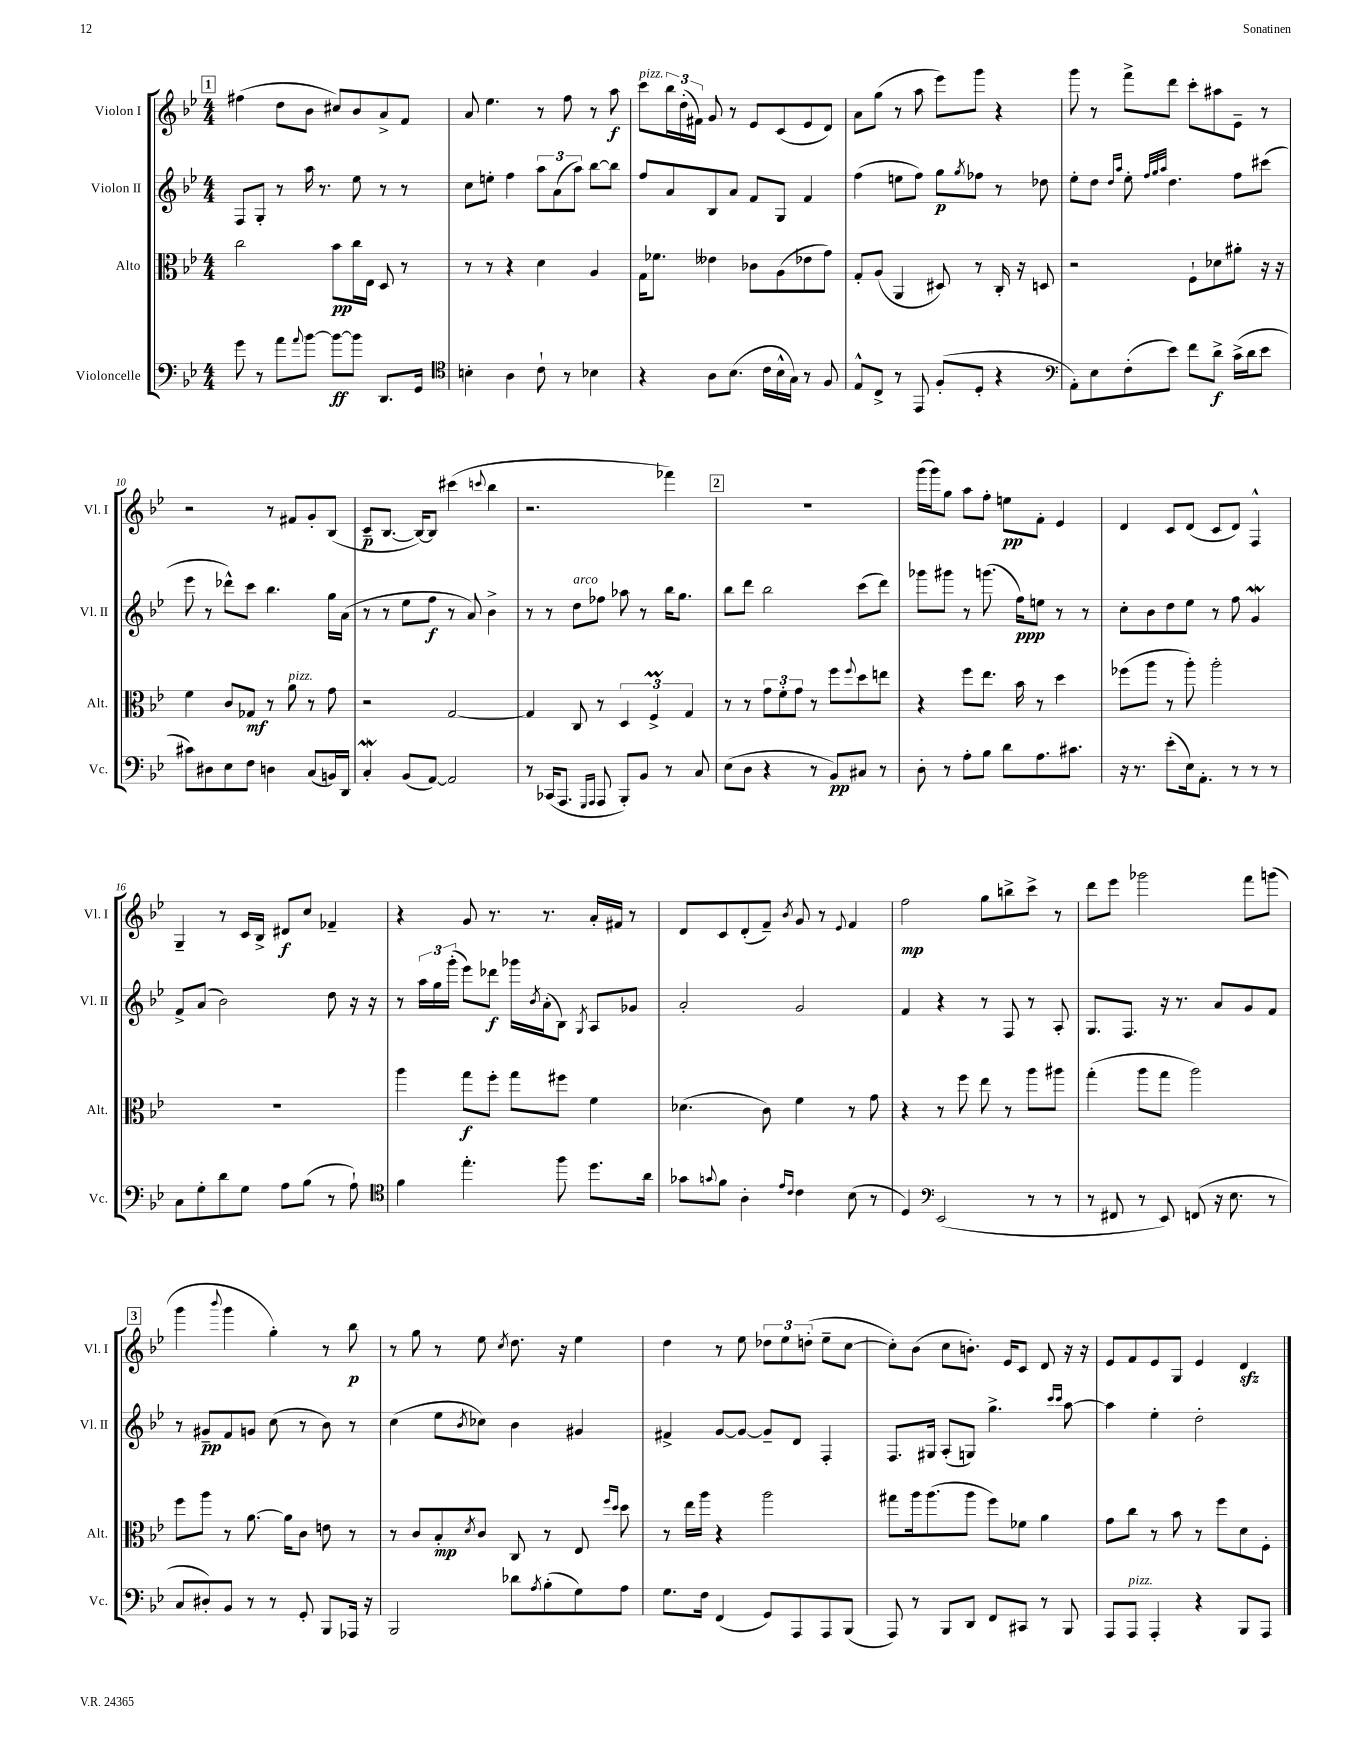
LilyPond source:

<<
\new StaffGroup <<
\new Staff = "s0" \with { instrumentName = "Violon I" shortInstrumentName = "Vl. I" } {
    \clef treble \key bes \major \numericTimeSignature \time 4/4
    \mark \markup { \box "1" } fis''4( d''8 bes'8 cis''8) bes'8 a'8-> f'8 |
    a'8 ees''4. r8 f''8 r8 a''8\f |
    c'''8^\markup { \italic "pizz." } \tuplet 3/2 { bes''16 d''16-.( fis'16) } g'8 r8 ees'8 c'8( ees'8 d'8) |
    a'8 g''8( r8 a''8 ees'''8) g'''8 r4 |
    g'''8 r8 f'''8-> d'''8 c'''8-. ais''8 ees'8-- r8 |
    r2 r8 fis'8 g'8-. bes8( |
    c'8--\p bes8.~ bes16~) bes8 cis'''4( \appoggiatura { c'''8 } bes''4 |
    r2. fes'''4) |
    \mark \markup { \box "2" } R1 |
    g'''16( g'''16) g''8 a''8 f''8-. e''8\pp f'8-. ees'4 |
    d'4 c'8 d'8( c'8 d'8) f4-^ |
    g4-- r8 c'16 bes16-> dis'8\f c''8 fes'4-- |
    r4 g'8 r8. r8. a'16-. fis'16 r8 |
    d'8 c'8 d'8-.( f'8--) \acciaccatura { bes'8 } g'8 r8 \appoggiatura { ees'8 } f'4 |
    f''2\mp g''8 b''8-> c'''8-> r8 |
    d'''8 ees'''8 ges'''2 f'''8 g'''8( |
    \mark \markup { \box "3" } g'''4 \appoggiatura { bes'''8 } g'''4 g''4-.) r8 bes''8\p |
    r8 g''8 r8 ees''8 \acciaccatura { c''8 } d''8. r16 ees''4 |
    d''4 r8 ees''8 \tuplet 3/2 { des''8 ees''8 d''8-.( } ees''8-- c''8~ |
    c''8-.) bes'8( c''8 b'8.-.) ees'16 c'8 d'8 r16 r16 |
    ees'8 f'8 ees'8 g8 ees'4 d'4\sfz \bar "|." |
}
\new Staff = "s1" \with { instrumentName = "Violon II" shortInstrumentName = "Vl. II" } {
    \clef treble \key bes \major \numericTimeSignature \time 4/4
    \mark \markup { \box "1" } f8 g8-. r8 a''16 r8. ees''8 r8 r8 |
    c''8 e''8-. f''4 \tuplet 3/2 { a''8 a'8( a''8) } bes''8~ bes''8 |
    f''8 a'8 bes8 a'8 f'8 g8 f'4 |
    f''4( e''8 f''8) g''8\p \acciaccatura { g''8 } fes''8 r8 des''8 |
    ees''8-. d''8 \grace { d''16 a''16 } ees''8-. \grace { f''32 g''32 a''32 } d''4. f''8 cis'''8( |
    ees'''8 r8 des'''8-^) c'''8 bes''4. g''16 a'16( |
    r8 r8 ees''8 f''8\f r8 a'8) bes'4-> |
    r8 r8 d''8^\markup { \italic "arco" } fes''8 aes''8 r8 bes''16 g''8. |
    \mark \markup { \box "2" } bes''8 d'''8 bes''2 c'''8( d'''8) |
    ges'''8 gis'''8 r8 g'''8.( f''16\ppp) e''8 r8 r8 |
    c''8-. bes'8 d''8 ees''8 r8 f''8 g'4\mordent |
    f'8-> a'8( bes'2) d''8 r16 r16 |
    r8 \tuplet 3/2 { a''16 g''16 g'''16-.( } ees'''8) des'''8\f ges'''16 \acciaccatura { bes'8 } a'16-.( bes8) \acciaccatura { g8 } a8 ges'8 |
    a'2-. g'2 |
    f'4 r4 r8 f8 r8 a8-. |
    g8. f8. r16 r8. a'8 g'8 f'8 |
    \mark \markup { \box "3" } r8 gis'8--\pp f'8 g'8 c''8( r8 bes'8) r8 |
    c''4( ees''8 \acciaccatura { bes'8 } ces''8) bes'4 gis'4 |
    fis'4-> g'8~ g'8~ g'8-- d'8 f4-. |
    f8. gis16 a8-.( g8) g''4.-> \grace { c'''16 c'''16 } a''8~ |
    a''4 ees''4-. d''2-. \bar "|." |
}
\new Staff = "s2" \with { instrumentName = "Alto" shortInstrumentName = "Alt." } {
    \clef alto \key bes \major \numericTimeSignature \time 4/4
    \mark \markup { \box "1" } c''2 bes'8\pp c''16 ees16 d8 r8 |
    r8 r8 r4 d'4 a4 |
    g16 fes'8. eeses'4 ces'8 a8( ees'8 g'8) |
    g8-. a8( a,4 dis8) r8 c16-. r16 d8 |
    r2 f8-! des'8 ais'8-. r16 r16 |
    f'4 c'8 ges8\mf r8 a'8^\markup { \italic "pizz." } r8 g'8 |
    r2 g2~ |
    g4 c8 r8 \tuplet 3/2 { d4 f4->\prall g4 } |
    \mark \markup { \box "2" } r8 r8 \tuplet 3/2 { g'8 f'8-. g'8 } r8 f''8 \appoggiatura { f''8 } d''8 e''8 |
    r4 f''8 ees''8. bes'16 r8 d''4 |
    fes''8( a''8 r8 a''8-.) a''2-. |
    R1 |
    a''4 g''8\f f''8-. g''8 fis''8 f'4 |
    des'4.( c'8) f'4 r8 g'8 |
    r4 r8 f''8 ees''8 r8 a''8 ais''8 |
    g''4-.( a''8 g''8 a''2) |
    \mark \markup { \box "3" } f''8 a''8 r8 a'8.~ a'16 c'8 e'8 r8 |
    r8 c'8 bes8-.\mp \acciaccatura { d'8 } c'8 c8 r8 ees8 \grace { f''16 d''16 } d''8 |
    r8 ees''16 a''16 r4 a''2 |
    gis''8 a''16 a''8.( a''8 f''8) fes'8 a'4 |
    g'8 c''8 r8 bes'8 r8 f''8 d'8 f8-. \bar "|." |
}
\new Staff = "s3" \with { instrumentName = "Violoncelle" shortInstrumentName = "Vc." } {
    \clef bass \key bes \major \numericTimeSignature \time 4/4
    \mark \markup { \box "1" } g'8 r8 a'8 \appoggiatura { a'8 } bes'8~ bes'8~\ff bes'8 d,8. g,16 |
    \clef tenor b4-. a4 c'8-! r8 bes4 |
    r4 a8 bes8.( c'16 bes16-^ g16) r8 f8 |
    ees8-^ c8-> r8 ees,8 f8-.( d8-. r4 |
    \clef bass a,8-.) ees8 f8-.( ees'8) f'8 d'8->\f c'16->( d'16 ees'8 |
    cis'8) dis8 ees8 f8 d4 c8( b,16) d,16 |
    c4-.\mordent bes,8( a,8~) a,2 |
    r8 ces,16( a,,8. \grace { g,,16 a,,16 } a,,8 bes,,8-.) bes,8 r8 c8 |
    \mark \markup { \box "2" } ees8( d8 r4 r8 bes,8\pp) cis8 r8 |
    d8-. r8 a8-. bes8 d'8 a8. cis'8. |
    r16 r8. ees'8-.( ees16) a,8.-. r8 r8 r8 |
    c8 g8-. d'8 g8 a8 bes8( r8 a8-!) |
    \clef tenor f'4 ees''4.-. f''8 d''8. a'16 |
    ges'8 \appoggiatura { g'8 } f'8 a4-. \grace { ees'16 c'16 } c'4 bes8( r8 |
    d4) \clef bass ees,2( r8 r8 |
    r8 fis,8 r8 ees,8) f,8( r16 ees8. r8 |
    \mark \markup { \box "3" } c8 dis8-.) bes,8 r8 r8 g,8-. bes,,8 aes,,16 r16 |
    bes,,2 des'8 \acciaccatura { a8 } bes8-.( g8) a8 |
    g8. f16 f,4( g,8) a,,8 a,,8 bes,,8( |
    a,,8) r8 bes,,8 d,8 f,8 cis,8 r8 bes,,8 |
    a,,8 a,,8^\markup { \italic "pizz." } a,,4-. r4 bes,,8 a,,8 \bar "|." |
}
>>
>>
\layout { \context { \Score currentBarNumber = #5 } }
